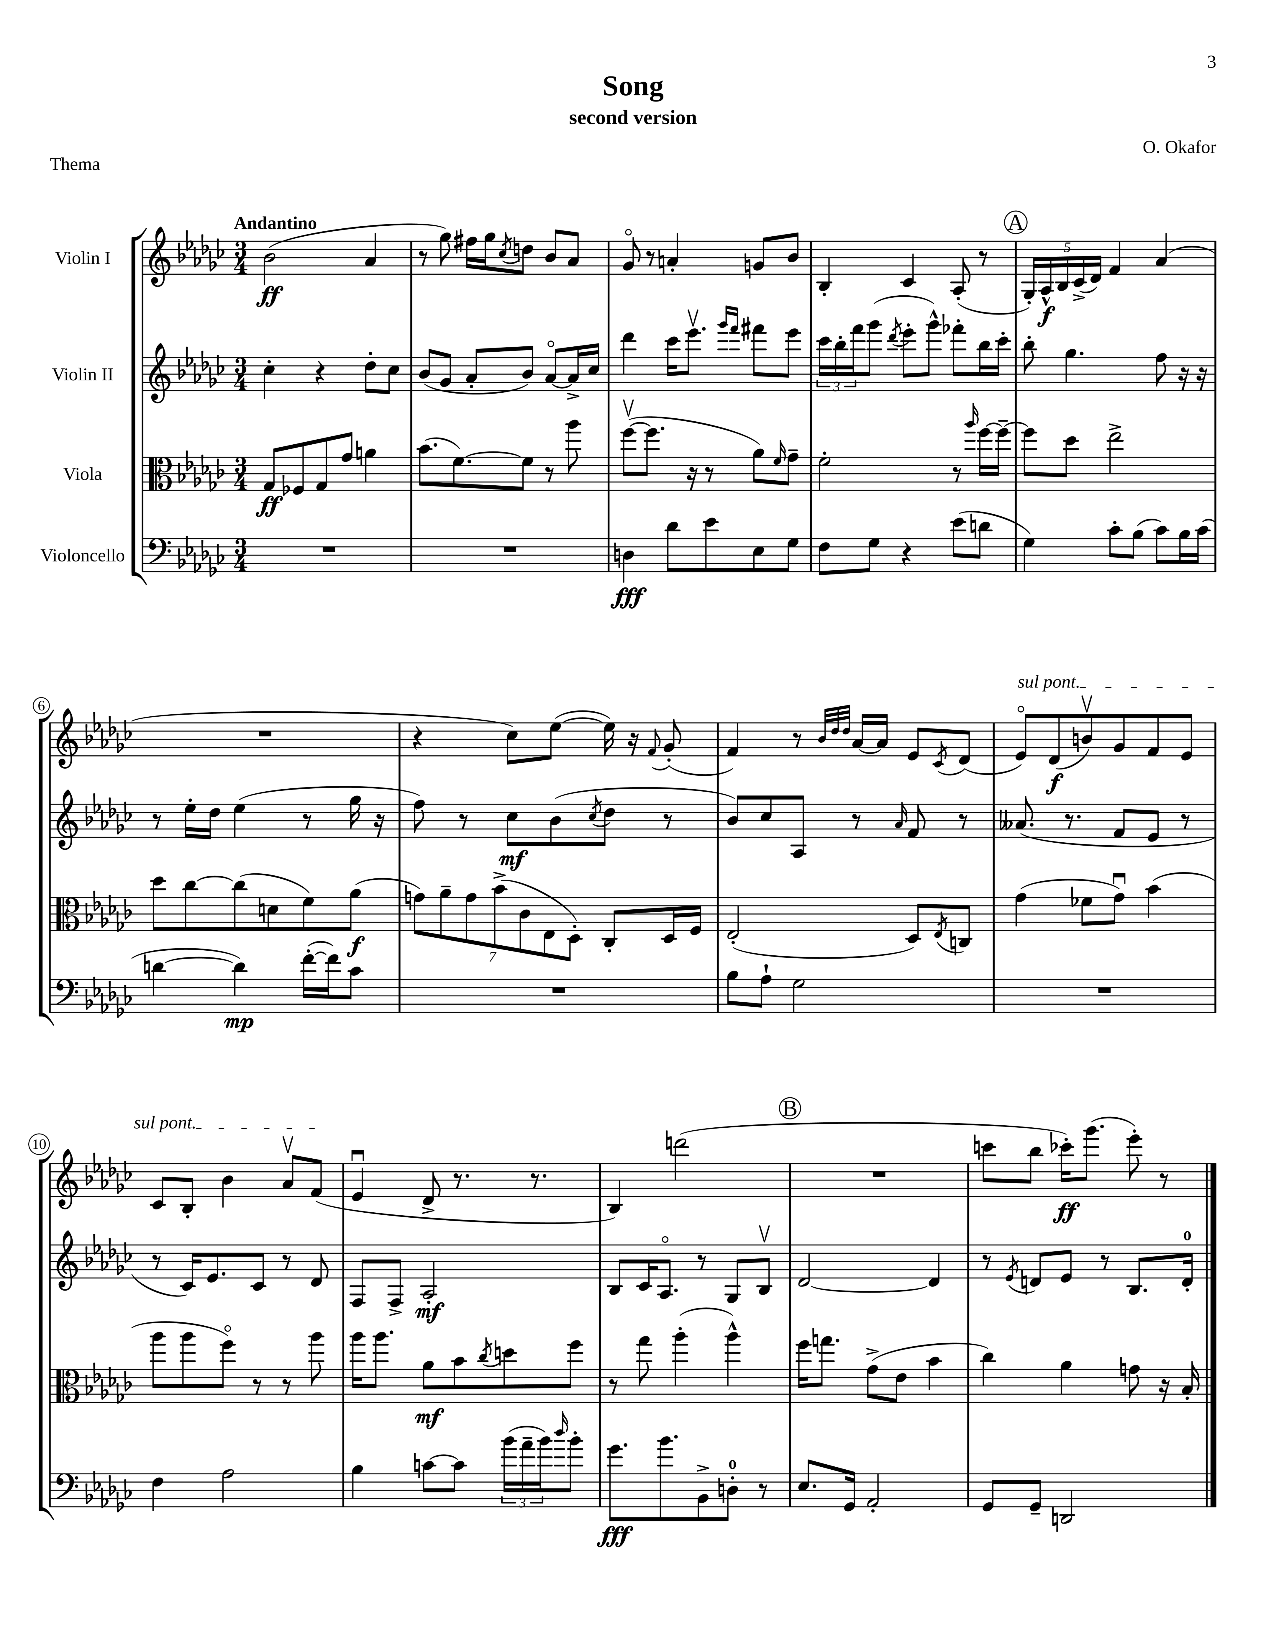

**kern	**dynam	**kern	**dynam	**kern	**dynam	**kern	**dynam
*part4	*part4	*part3	*part3	*part2	*part2	*part1	*part1
*staff4	*staff4	*staff3	*staff3	*staff2	*staff2	*staff1	*staff1
*I"Violoncello	*	*I"Viola	*	*I"Violin II	*	*I"Violin I	*
*clefF4	*	*clefC3	*	*clefG2	*	*clefG2	*
*k[b-e-a-d-g-c-]	*	*k[b-e-a-d-g-c-]	*	*k[b-e-a-d-g-c-]	*	*k[b-e-a-d-g-c-]	*
*M3/4	*	*M3/4	*	*M3/4	*	*M3/4	*
=1	=1	=1	=1	=1	=1	=1	=1
!	!	!	!	!	!	!LO:TX:a:B:t=Andantino	!
2.r	.	8G-/L	ff	4cc-'\	.	(2b-\	ff
.	.	8F-X/	.	.	.	.	.
.	.	8G-/	.	4r	.	.	.
.	.	8g-/J	.	.	.	.	.
.	.	4an\	.	8dd-'\L	.	4a-/	.
.	.	.	.	8cc-\J	.	.	.
=2	=2	=2	=2	=2	=2	=2	=2
2.r	.	(8.b-\L	.	(8b-/L	.	8r	.
.	.	.	.	8g-/J	.	8gg-\)	.
.	.	[8.f\)	.	.	.	.	.
.	.	.	.	8a-'/L	.	16ff#X\LL	.
.	.	.	.	.	.	16gg-\J	.
.	.	.	.	.	.	8qcc-/	.
.	.	8f\J]	.	8b-/J)	.	8ddn\J	.
.	.	8r	.	[8a-/L	.	8b-/L	.
.	.	8aa-\	.	16a-^/L]	.	8a-/J	.
.	.	.	.	16cc-/JJ	.	.	.
=3	=3	=3	=3	=3	=3	=3	=3
4Dn\	fff	([8ffv\L	.	4ddd-\	.	8g-/	.
.	.	8.ff\J]	.	.	.	8r	.
8d-\L	.	.	.	16ccc-\KL	.	4an'/	.
.	.	16r	.	8.eee-v\J	.	.	.
8e-\	.	8r	.	.	.	.	.
.	.	.	.	16qqggg-/LL	.	.	.
.	.	.	.	16qqfff/JJ	.	.	.
8E-\	.	8a-\L)	.	8fff#X\L	.	8gn/L	.
.	.	16qqf/	.	.	.	.	.
8G-\J	.	8g-~\J	.	8eee-\J	.	8b-/J	.
=4	=4	=4	=4	=4	=4	=4	=4
8F\L	.	2f'\	.	24ccc-\LL	.	4B-'/	.
.	.	.	.	24bb-'\	.	.	.
.	.	.	.	24fff\J	.	.	.
8G-\J	.	.	.	(8ggg-\J	.	.	.
.	.	.	.	8qddd-/	.	.	.
4r	.	.	.	8eee-'\L	.	4c-/	.
.	.	.	.	8ggg-^^\J)	.	.	.
(8e-\L	.	8r	.	8fff-X'\L	.	(8A-'/	.
.	.	16qqaa-/	.	.	.	.	.
8dn\J	.	[16ff\LL	.	16bb-\L	.	8r	.
.	.	16ff~\JJ_	.	16ccc-'\JJ	.	.	.
!!LO:REH:place=s1:t=A
=5	=5	=5	=5	=5	=5	=5	=5
4G-\)	.	8ff\L]	.	8bb-'\	.	20G-'/LL)	.
.	.	.	.	.	.	20A-^^/	f
.	.	.	.	.	.	20B-/	.
.	.	8dd-\J	.	4.gg-\	.	.	.
.	.	.	.	.	.	(20c-^/	.
.	.	.	.	.	.	20d-/JJ)	.
8c-'\L	.	2ee-^\	.	.	.	4f/	.
(8B-\J	.	.	.	.	.	.	.
8c-\L)	.	.	.	8ff\	.	(4a-/	.
16B-\L	.	.	.	16r	.	.	.
(16c-\JJ	.	.	.	16r	.	.	.
!!LO:LB:g=z
=6	=6	=6	=6	=6	=6	=6	=6
[4dn\	.	8dd-\L	.	8r	.	2.r	.
.	.	[8cc-\	.	16ee-'\LL	.	.	.
.	.	.	.	16dd-\JJ	.	.	.
4d\])	mp	(8cc-\]	.	(4ee-\	.	.	.
.	.	8dn\	.	.	.	.	.
([16f'\LL	.	8f\)	.	8r	.	.	.
16f\J])	.	.	.	.	.	.	.
8c-\J	.	(8a-\J	f	16gg-\	.	.	.
.	.	.	.	16r	.	.	.
=7	=7	=7	=7	=7	=7	=7	=7
2.r	.	14gn\L)	.	8ff\)	.	4r	.
.	.	14a-~\	.	.	.	.	.
.	.	.	.	8r	.	.	.
.	.	14g\	.	.	.	.	.
.	.	(14b-^\	.	.	.	.	.
.	.	.	.	8cc-\L	mf	8cc-\L)	.
.	.	14c-\	.	.	.	.	.
.	.	14E-\	.	.	.	.	.
.	.	.	.	(8b-\	.	([8ee-\J	.
.	.	14D-'\J)	.	.	.	.	.
.	.	.	.	8qcc-/	.	.	.
.	.	8C-'/L	.	8dd-\J	.	16ee-\])	.
.	.	.	.	.	.	16r	.
.	.	.	.	.	.	8qqf/	.
.	.	16D-/L	.	8r	.	(8g-'/	.
.	.	16F/JJ	.	.	.	.	.
=8	=8	=8	=8	=8	=8	=8	=8
8B-\L	.	(2E-'/	.	8b-/L)	.	4f/)	.
8A-`\J	.	.	.	8cc-/	.	.	.
2G-\	.	.	.	8A-/J	.	8r	.
.	.	.	.	.	.	32qqb-/LLL	.
.	.	.	.	.	.	32qqdd-/	.
.	.	.	.	.	.	32qqdd-/JJJ	.
.	.	.	.	8r	.	[16a-/LL	.
.	.	.	.	.	.	16a-/JJ]	.
.	.	.	.	16qqa-/	.	.	.
.	.	8D-/L)	.	8f/	.	8e-/L	.
.	.	8qE-/	.	.	.	8qc-/	.
.	.	8Cn/J	.	8r	.	(8d-/J	.
=9	=9	=9	=9	=9	=9	=9	=9
!	!	!	!	!	!	!LO:TX:a:i:t=sul pont.	!
2.r	.	(4g-\	.	(8.a--X/	.	8e-/L)	.
.	.	.	.	.	.	(8d-/	f
.	.	.	.	8.r	.	.	.
.	.	8f-X\L	.	.	.	8bnv/)	.
.	.	8g-u\J)	.	8f/L	.	8g-/	.
.	.	(4b-\	.	8e-/J	.	8f/	.
.	.	.	.	8r	.	8e-/J	.
!!LO:LB:g=z
=10	=10	=10	=10	=10	=10	=10	=10
4F\	.	8aa-\L	.	8r	.	8c-/L	.
.	.	8aa-\	.	16c-/KL)	.	8B-'/J	.
.	.	.	.	8.e-/	.	.	.
2A-\	.	8ff\J)	.	.	.	4b-\	.
.	.	8r	.	8c-/J	.	.	.
.	.	8r	.	8r	.	8a-v/L	.
.	.	8aa-\	.	8d-/	.	(8f/J	.
=11	=11	=11	=11	=11	=11	=11	=11
4B-\	.	16aa-\KL	.	8F/L	.	4e-u/	.
.	.	8.aa-\J	.	.	.	.	.
.	.	.	.	8F^/J	.	.	.
[8cn\L	.	8a-\L	mf	2A-'/	mf	8d-^/	.
8c\J]	.	8b-\	.	.	.	8.r	.
.	.	8qcc-/	.	.	.	.	.
(24b-\LL	.	8ddn\	.	.	.	.	.
24a-~\	.	.	.	.	.	.	.
.	.	.	.	.	.	8.r	.
24b-\J)	.	.	.	.	.	.	.
16qqdd-/	.	.	.	.	.	.	.
8b-'\J	.	8ff\J	.	.	.	.	.
=12	=12	=12	=12	=12	=12	=12	=12
8.g-\L	fff	8r	.	8B-/L	.	4B-/)	.
.	.	8gg-\	.	16c-/K	.	.	.
8.b-\	.	.	.	8.A-/J	.	.	.
.	.	(4aa-'\	.	.	.	(2dddn\	.
8BB-^\	.	.	.	8r	.	.	.
8Dn'\J	.	4aa-^^\)	.	8G-/L	.	.	.
8r	.	.	.	8B-v/J	.	.	.
!!LO:REH:place=s1:t=B
=13	=13	=13	=13	=13	=13	=13	=13
8.E-/L	.	16ff\KL	.	[2d-/	.	2.r	.
.	.	8.ggn\J	.	.	.	.	.
16GG-/Jk	.	.	.	.	.	.	.
2AA-'/	.	(8g-^\L	.	.	.	.	.
.	.	8e-\J	.	.	.	.	.
.	.	4b-\	.	4d-/]	.	.	.
=14	=14	=14	=14	=14	=14	=14	=14
8GG-/L	.	4cc-\)	.	8r	.	8cccn\L	.
.	.	.	.	8qe-/	.	.	.
8GG-~/J	.	.	.	8dn/L	.	8bb-\J	.
2DDn/	.	4a-\	.	8e-/J	.	16ccc-X'\KL)	ff
.	.	.	.	.	.	(8.ggg-\J	.
.	.	.	.	8r	.	.	.
.	.	8gn\	.	8.B-/L	.	8eee-'\)	.
.	.	16r	.	.	.	8r	.
.	.	16B-'/	.	16d'/Jk	.	.	.
==	==	==	==	==	==	==	==
*-	*-	*-	*-	*-	*-	*-	*-
